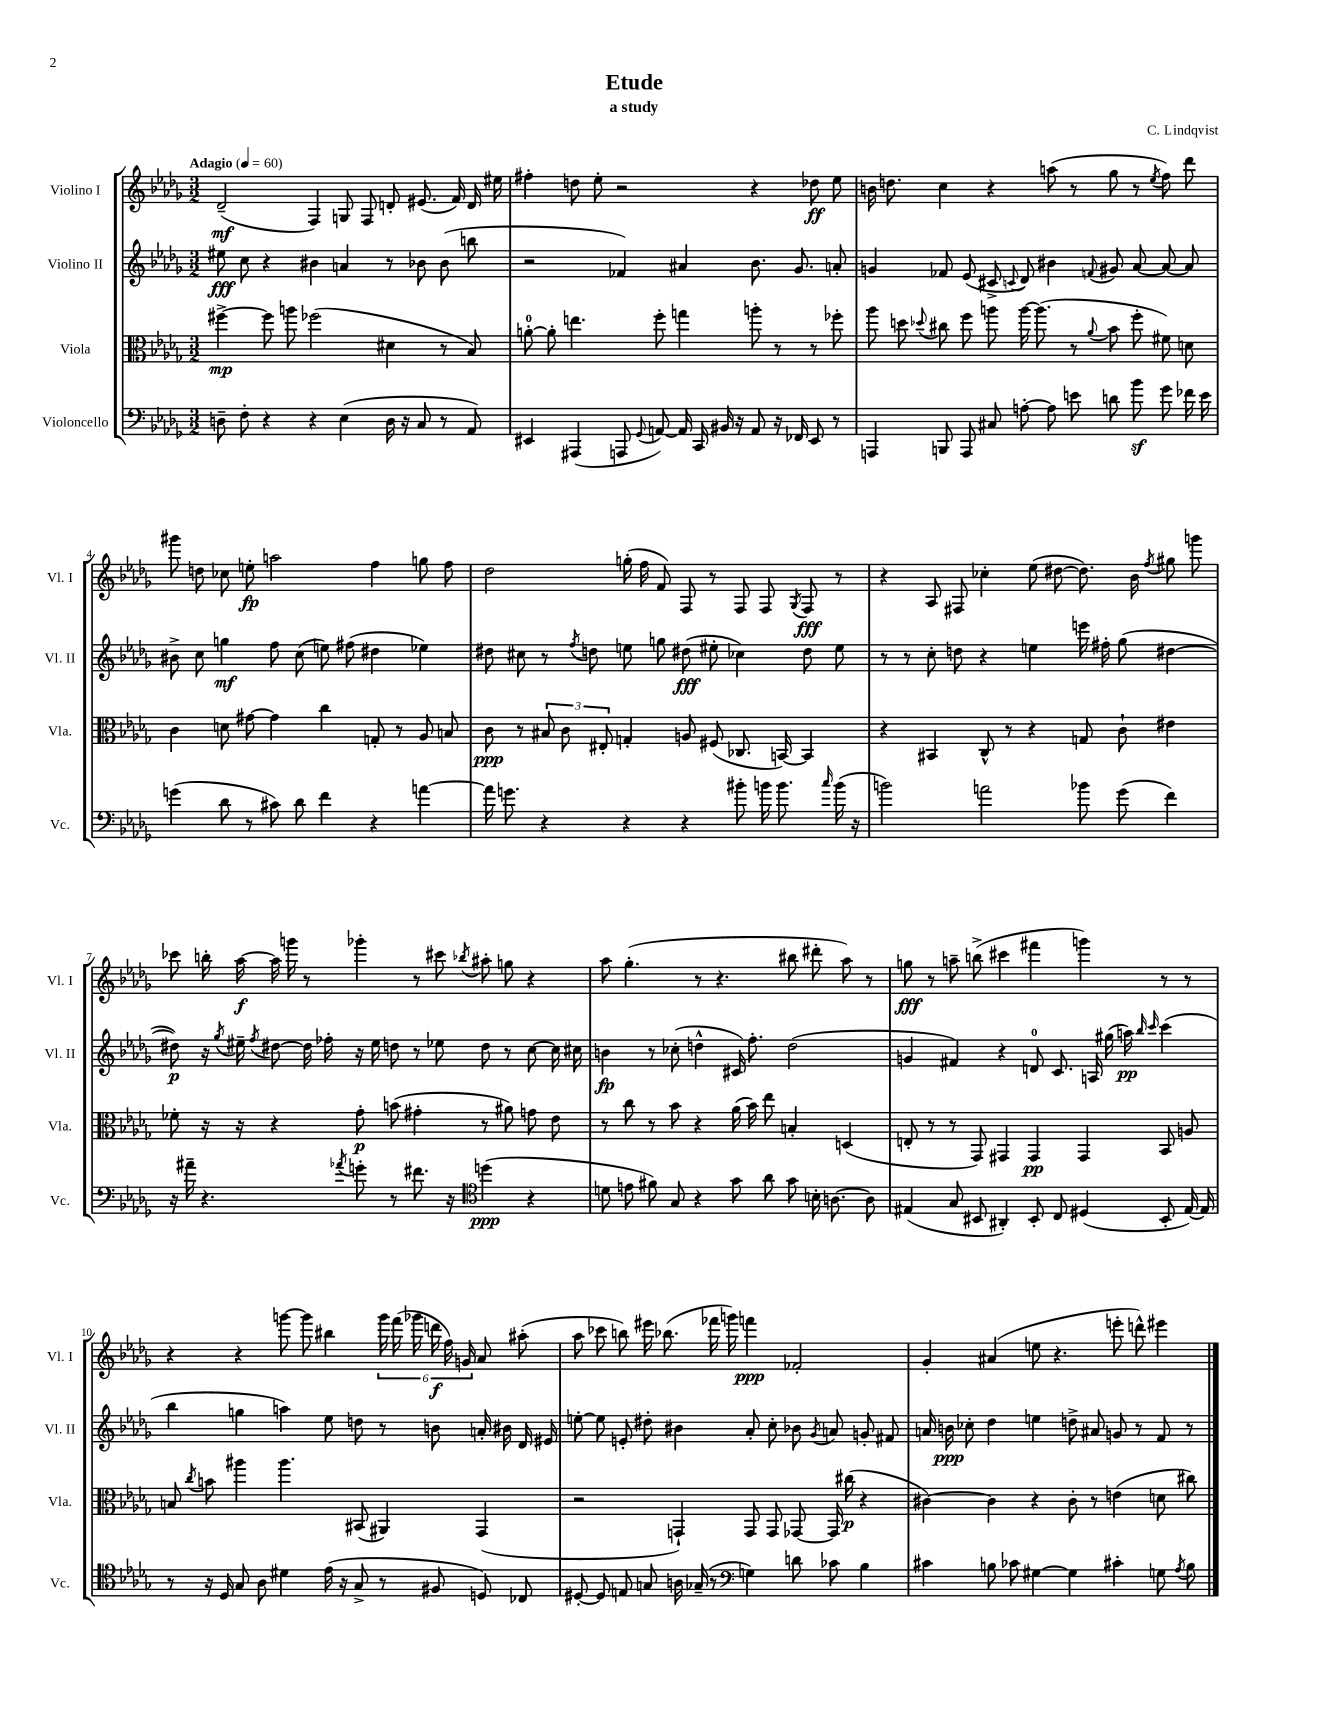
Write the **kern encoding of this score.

**kern	**kern	**kern	**kern
*staff4	*staff3	*staff2	*staff1
*clefF4	*clefC3	*clefG2	*clefG2
*k[b-e-a-d-g-]	*k[b-e-a-d-g-]	*k[b-e-a-d-g-]	*k[b-e-a-d-g-]
*M3/2	*M3/2	*M3/2	*M3/2
*MM60	*MM60	*MM60	*MM60
8D~	[4ff#^	8ee#	(2d-~
8F'	.	8cc	.
4r	8ff#]	4r	.
.	8aa	.	.
4r	(2ff-	4b#	4F)
(4E-	.	4a	8G
.	.	.	8F
16D	4d#	8r	8d'
16r	.	.	.
8C	.	8b-	(8.e#
8r	8r	(8b-	.
.	.	.	16f)
8AA-)	8B-)	8bb	16d
.	.	.	16ee#
=	=	=	=
4EE#	[8a'	2r	4ff#'
.	8a']	.	.
(4AAA#	4.ee	.	8dd
.	.	.	8ee-'
8AAA	.	4f-)	2r
8qqGG-	.	.	.
[8AA)	8ff'	.	.
16AA]	4gg	4a#	.
16CC	.	.	.
16BB#	.	.	.
16r	.	.	.
8AA	8aa'	8.b-	4r
16r	8r	.	.
16FF-	.	8.g-	.
8EE#	8r	.	8dd-
8r	8ff-'	8a'	8ee-
=	=	=	=
4AAA	8aa-	4g	16b
.	.	.	8.dd
.	8dd	.	.
.	8qqdd-	.	.
8BBB	8cc#	8f-	4cc
8AAA	8ff	(8e-	.
8C#	8aa	8c#^	4r
.	.	8qqc	.
[8A'	[16aa	8d-)	.
.	(8.aa]	.	.
8A]	.	4b#	(8aa
8e	8r	.	8r
.	8qqa-	8qqf	.
8d	8b-	8g#	8gg-
8b-	8ff'	[8a-	8r
.	.	.	8qee-
8g-	8f#)	8a-_	8ff)
16f-	8d	8a-]	8ddd-
16e	.	.	.
=	=	=	=
(4g	4c	8b#^	8ggg#
.	.	8cc	8dd
8d-	8d	4gg	8cc-
8r	[8g#	.	8ee'
8c#)	4g#]	8ff	2aa
8d-	.	(8cc	.
4f	4cc	8ee)	.
.	.	(8ff#	.
4r	8G'	4dd#	4ff
.	8r	.	.
[4a	8A-	4ee-)	8gg
.	8B	.	8ff
=	=	=	=
16a]	8c	8dd#	2dd-
8.g	.	.	.
.	8r	8cc#	.
4r	12B#	8r	.
.	12c	.	.
.	.	8qff	.
.	.	8dd	.
.	12E#'	.	.
4r	4G'	8ee	(16gg'
.	.	.	16ff
.	.	8gg	8f)
4r	8A	(8dd#	8F
.	(8F#	8ee#'	8r
8b#'	8.C-	4cc-)	8F
16b	.	.	8F
8.b	[16BB)	.	.
.	.	.	8qG-
.	4BB]	8dd#	8F
16qqcc	.	.	.
(16b	.	8ee#	8r
16r	.	.	.
=	=	=	=
2b)	4r	8r	4r
.	.	8r	.
.	4BB#	8cc'	8A-
.	.	8dd	8F#
2a	8C^^	4r	4cc-'
.	8r	.	.
.	4r	4ee	(8ee-
.	.	.	[8dd#
8b-	8G	16eee	8.dd#])
.	.	16ff#'	.
(8g-	8c`	(8gg-	.
.	.	.	16b-
.	.	.	8qff
4f)	4e#	[4dd#	8gg#
.	.	.	8ggg
=	=	=	=
16r	8f-'	8dd#])	8ccc-
16a#~	.	.	.
4.r	16r	16r	16bb'
.	.	8qgg-	.
.	16r	16ee#~	[16aa-
.	.	8qff	.
.	4r	[8dd#	16aa-]
.	.	.	16ggg
.	.	16dd#]	8r
.	.	16ff-'	.
8qa-	.	.	.
8g'	8g-'	16r	4ggg-'
.	.	16ee#	.
8r	(8b	8dd	.
8.f#	4g#'	8r	8r
.	.	8ee-	8ccc#
16r	.	.	.
*clefC4	*	*	*
.	.	.	8qbb-
(4dd	8r	8dd	8aa#'
.	8a#)	8r	8gg
4r	8g	[8cc	4r
.	8e-	16cc]	.
.	.	16cc#	.
=	=	=	=
8d	8r	4b	8aa-
8e	8cc	.	(4.gg-'
8f#)	8r	8r	.
8G-	8b-	(8cc-'	.
4r	4r	4dd^^	8r
.	.	.	4.r
8g-	(16a-	16c#)	.
.	16b-)	8.ff'	.
8a-	8ee-	.	.
8g-	4B'	(2dd	8bb#
16B'	.	.	8ddd#'
[8.A	.	.	.
.	(4D	.	8aa-)
8A]	.	.	8r
=	=	=	=
(4E#	8E'	4g	8gg
.	8r	.	8r
8G-	8r	4f#)	8aa~
8BB#	8GG-)	.	(8bb^
4AA#')	4GG#	4r	4ccc#
8BB#'	4GG#	8d	4fff#
8C	.	8.c	.
(4D#	4GG#	.	4ggg)
.	.	16A	.
.	.	(16gg#	.
.	.	16aa)	.
.	.	16qqbb-	.
.	.	16qqccc	.
8BB#'	8BB-	(4ccc	8r
[16E#)	8A	.	8r
16E#]	.	.	.
=	=	=	=
8r	8B	4bb-	4r
.	8qcc	.	.
16r	8b	.	.
16D-	.	.	.
8G-	4aa#	4gg	4r
8A-	.	.	.
4d#	4.aa#	4aa)	[8ggg
.	.	.	8ggg]
(16e-	.	8ee-	4bb#
16r	.	.	.
8G-^	(8BB#	8dd	.
8r	4AA#)	8r	24ggg
.	.	.	(24fff
.	.	.	24ggg-
8F#	.	8b	24ddd
.	.	.	24ff)
.	.	.	24g
8D)	(4GG-	16a'	8a-
.	.	16b#	.
8C-	.	16d-	(8aa#'
.	.	16e#	.
=	=	=	=
[8D#'	2r	[8ee'	8aa-
8D#]	.	8ee]	8ccc-
8E	.	8e'	8bb)
8G	.	8dd#'	16eee#
.	.	.	(8.bb-
16A	4GG`)	4b#	.
(16G-~	.	.	.
8r	.	.	16fff-
.	.	.	16ggg)
*clefF4	*	*	*
4G)	8GG	8a-'	4fff
.	8GG	8cc'	.
8d	[8GG-	8b-	2f-'
.	.	8qg-	.
8c-	16GG-]	8a	.
.	(16cc#	.	.
4B-	4r	8g'	.
.	.	8f#	.
=	=	=	=
4c#	[4c#)	16a	4g-'
.	.	16b	.
.	.	8cc-'	.
8B	4c#]	4dd-	(4a#
8c-	.	.	.
[4G#	4r	4ee	8ee
.	.	.	4.r
4G#]	8c#'	8dd^	.
.	8r	8a#	.
4c#'	(4e	8g	8eee'
.	.	8r	8ddd^^)
8G	8d	8f	4eee#
8qA-	.	.	.
8B	8cc#)	8r	.
==	==	==	==
*-	*-	*-	*-
